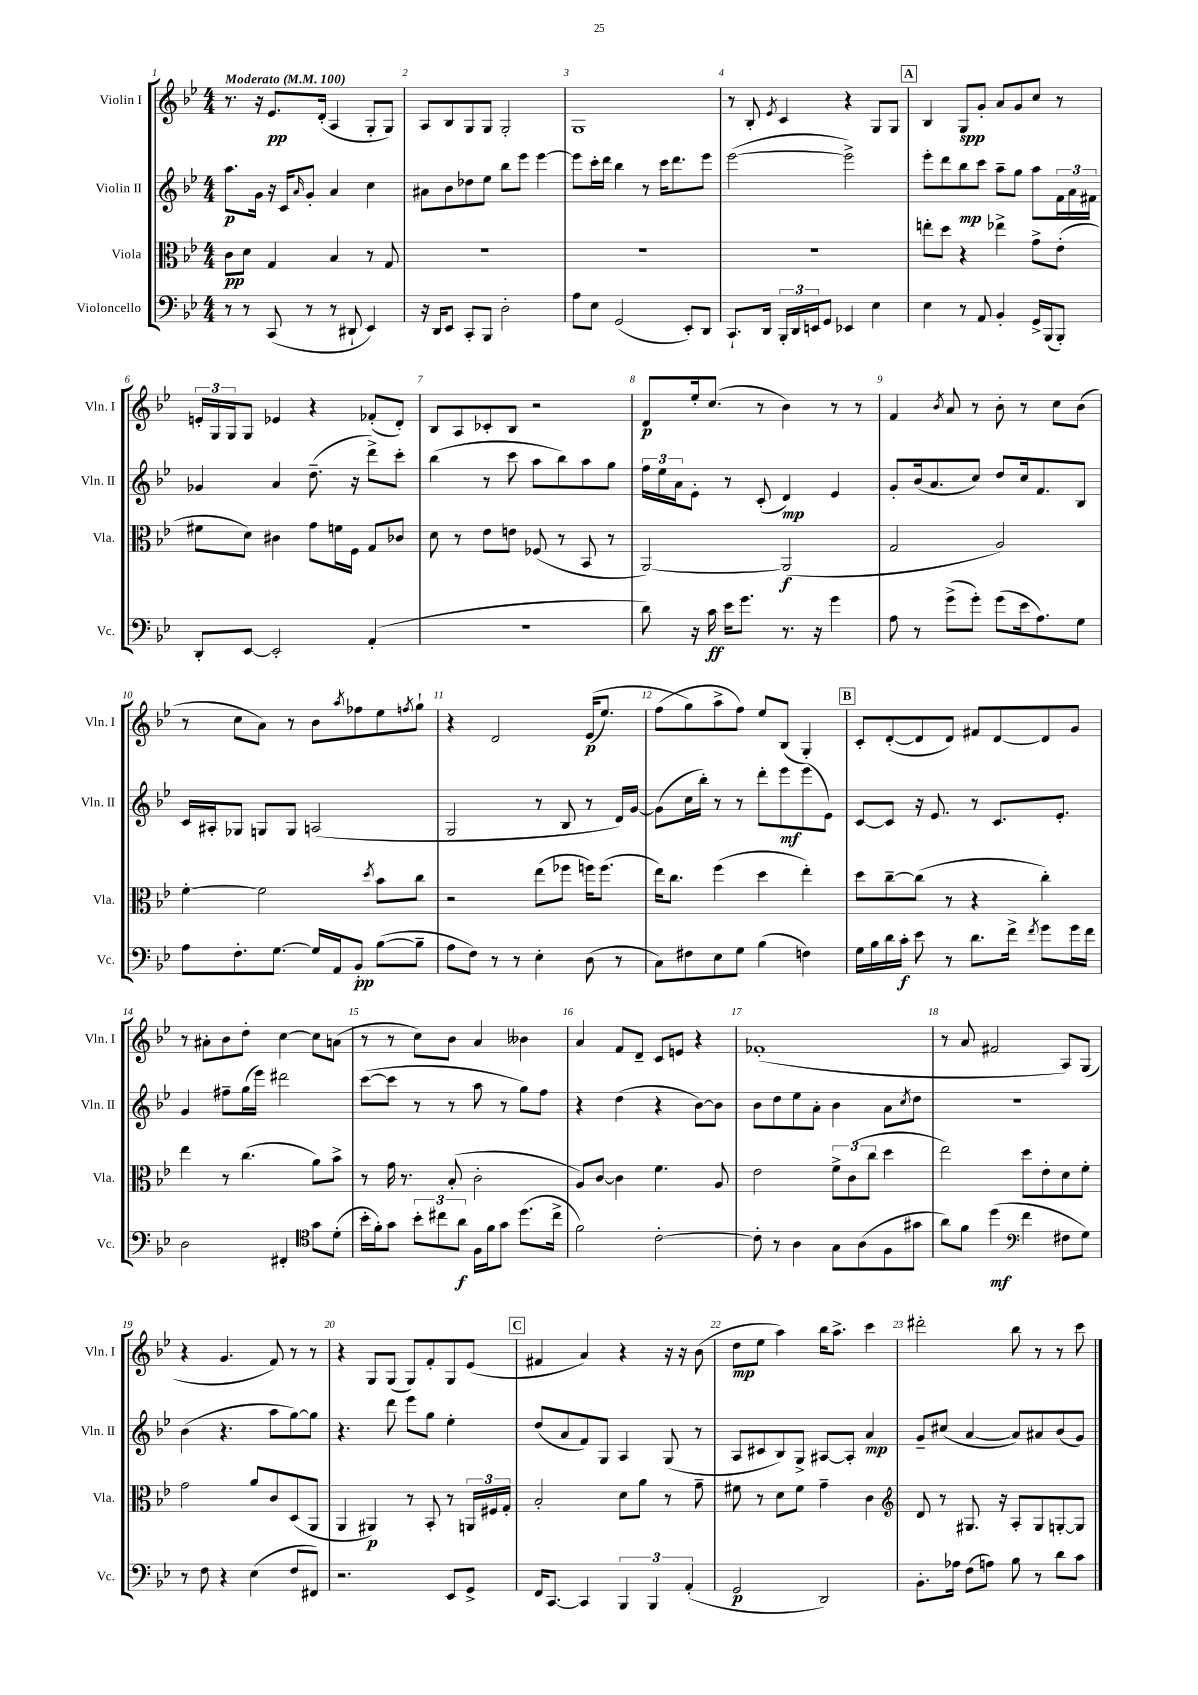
<<
\new StaffGroup <<
\new Staff = "s0" \with { instrumentName = "Violin I" shortInstrumentName = "Vln. I" } {
    \clef treble \key bes \major \numericTimeSignature \time 4/4 \tempo "Moderato" 4 = 100
    r8. r16 ees'8.\pp d'16-.( a4 g8-. g8) |
    a8 bes8 g8 g8 g2-. |
    g1 |
    r8 bes8-. \acciaccatura { ees'8 } c'4 r4 g8 g8 |
    \mark \markup { \box "A" } bes4 g8\spp g'8-. a'8 g'8 c''8 r8 |
    \tuplet 3/2 { e'16-. g16 g16 } g8 ees'4 r4 fes'8-.( d'8-.) |
    bes8 a8 ces'8-. bes8 r2 |
    d'8\p ees''16-. c''8.( r8 bes'4) r8 r8 |
    f'4 \acciaccatura { bes'8 } a'8 r8 bes'8-. r8 c''8 bes'8( |
    r8 c''8 a'8) r8 bes'8 \acciaccatura { a''8 } fes''8 ees''8 \acciaccatura { f''8 } g''8-! |
    r4 d'2 ees'16\p(\( ees''8.) |
    f''8( g''8\) a''8-> f''8) ees''8 bes8( g4-.) |
    \mark \markup { \box "B" } c'8-. d'8~-.( d'8 d'8) fis'8 d'8~ d'8 g'8 |
    r8 ais'8-. bes'8 d''8-. c''4~ c''8 a'8( |
    r8 r8 c''8) bes'8 a'4 beses'4 |
    a'4 f'8 d'8-- c'8 e'8 r4 |
    fes'1-.( |
    r8 a'8 fis'2 a8) g8( |
    r4 g'4. f'8) r8 r8 |
    r4 g8 g8( g8) f'8-. g8 ees'8( |
    \mark \markup { \box "C" } fis'4 a'4) r4 r16 r16 bes'8( |
    d''8\mp ees''8 a''4) bes''16 a''8.-> c'''4 |
    dis'''2-. bes''8 r8 r8 c'''8 \bar "|." |
}
\new Staff = "s1" \with { instrumentName = "Violin II" shortInstrumentName = "Vln. II" } {
    \clef treble \key bes \major \numericTimeSignature \time 4/4
    a''8.\p g'16 r16 c'16 \grace { a'16 } g'8-. a'4 c''4 |
    ais'8 bes'8 des''8 ees''8 bes''8 ees'''8 ees'''4~ |
    ees'''8 c'''16-. d'''16 bes''4 r8 c'''16 d'''8. ees'''8 |
    ees'''2~( ees'''2->) |
    \mark \markup { \box "A" } ees'''8-. d'''8 bes''8\mp c'''8 a''8-- g''8 a''8 \tuplet 3/2 { f'16 a'16 fis'16 } |
    ges'4 a'4 d''8.--( r16 d'''8->) c'''8-. |
    bes''4( r8 c'''8 a''8 bes''8) a''8 g''8 |
    \tuplet 3/2 { f''16 ees''16 a'16 } ees'8-. r8 c'8-.( d'4\mp) ees'4 |
    g'8-. bes'16( a'8. c''8) d''8 c''16 f'8. bes8 |
    c'16 ais16-. ges8 g8 g8 a2( |
    g2 r8 bes8 r8 d'16) g'16~ |
    g'8( c''16 bes''16-.) r8 r8 d'''8-. ees'''8\mf ees'''8( ees'8) |
    \mark \markup { \box "B" } c'8~ c'8 r16 ees'8. r8 c'8. ees'8.-. |
    g'4 fis''8-- g''16( ees'''16) dis'''2 |
    c'''8~( c'''8 r8 r8 a''8 r8 g''8) f''8 |
    r4 d''4( r4 bes'8~) bes'8 |
    bes'8 d''8 ees''8 a'8-. bes'4 a'8 \acciaccatura { c''8 } d''8 |
    R1 |
    bes'4( r4. a''8 g''8~) g''8 |
    r4. d'''8 ees'''8 g''8 ees''4-. |
    \mark \markup { \box "C" } d''8( a'8 f'8) g8 a4 g8( r8 |
    a8 cis'8 bes8) g8-> ais8~ ais8-. a'4\mp |
    g'8-- cis''8( a'4~ a'8) ais'8 bes'8( g'8) \bar "|." |
}
\new Staff = "s2" \with { instrumentName = "Viola" shortInstrumentName = "Vla." } {
    \clef alto \key bes \major \numericTimeSignature \time 4/4
    c'8\pp d'8 g4 bes4 r8 g8 |
    R1 |
    R1 |
    R1 |
    \mark \markup { \box "A" } e''8-. d''8 r4 ees''4-> g'8-> ees'8-.( |
    fis'8 d'8) cis'4 g'8 f'16 f16 g8 ces'8 |
    d'8 r8 ees'8 e'8 fes8( r8 bes,8 r8 |
    a,2~) a,2\f( |
    g2 a2) |
    f'4~-. f'2 \acciaccatura { d''8 } bes'8 c''8 |
    r2 ees''8( fes''8 f''16) f''8.( |
    ees''16) c''8. f''4( d''4 ees''4-.) |
    \mark \markup { \box "B" } d''8 c''8~-- c''8( r8 r4 c''4-.) |
    ees''4 r8 c''4.( a'8) bes'8-> |
    r8 g'16 r8. bes8-.( c'2-. |
    a8) c'8~ c'4 f'4. a8 |
    ees'2 \tuplet 3/2 { f'8-> c'8( c''8 } d''4 |
    ees''2) d''8 ees'8-. d'8 f'8-. |
    g'2 a'8 c'8 d8( a,8 |
    a,4 ais,4\p) r8 bes,8-. r8 \tuplet 3/2 { a,16 fis16 g16-. } |
    \mark \markup { \box "C" } bes2-. d'8 a'8 r8 g'8-- |
    fis'8 r8 d'8 fis'8 g'4-- c'4 |
    \clef treble d'8 r8 gis8. r16 a8-. gis8 g8~-. g8 \bar "|." |
}
\new Staff = "s3" \with { instrumentName = "Violoncello" shortInstrumentName = "Vc." } {
    \clef bass \key bes \major \numericTimeSignature \time 4/4
    r8 r8 c,8( r8 r8 dis,8-! ees,4) |
    r16 d,16 ees,8 c,8-. bes,,8 d2-. |
    a8 ees8 g,2( ees,8-.) d,8 |
    c,8.-! d,16 \tuplet 3/2 { bes,,16-. d,16 e,16 } g,8 ees,4 ees4 |
    \mark \markup { \box "A" } ees4 r8 a,8 bes,4-. g,16-> bes,,16( bes,,8-.) |
    d,8-. ees,8~ ees,2-. a,4-.( |
    R1 |
    d'8) r16 c'16\ff ees'16 g'8. r8. r16 g'4 |
    a8 r8 g'8->( g'8-.) g'8( ees'16 a8.) g8 |
    a8 f8.-. g8.~ g16 a,16 bes,8-.\pp bes8~( bes8-- |
    a8 f8) r8 r8 ees4-. d8( r8 |
    c8) fis8 ees8 g8 bes4( f4) |
    \mark \markup { \box "B" } g16 bes16 d'16 c'16-.\f ees'8 r8 d'8. f'16-> \acciaccatura { f'8 } g'8 g'16 f'16 |
    d2 fis,4-. \clef tenor g'8 d'8-.( |
    bes'16-. f'16-.) g'8 \tuplet 3/2 { bes'8-. cis''8 a'8\f } f16 f'16 g'8 d''8.( cis''16-> |
    f'2) c'2~-. |
    c'8-. r8 a4 g8 a8( f8 gis'8 |
    a'8) f'8 d''4\mf( \clef bass f'4 fis8 g8) |
    r8 f8 r4 ees4( f8 fis,8) |
    r2. ees,8 g,8-> |
    \mark \markup { \box "C" } f,16 c,8.~ c,4 \tuplet 3/2 { bes,,4 bes,,4 a,4-.( } |
    g,2\p d,2) |
    bes,8.-. aes16 f8( a8) bes8 r8 d'8 c'8 \bar "|." |
}
>>
>>
\layout { \context { \Score \override BarNumber.break-visibility = ##(#f #t #t) barNumberVisibility = #all-bar-numbers-visible } }
